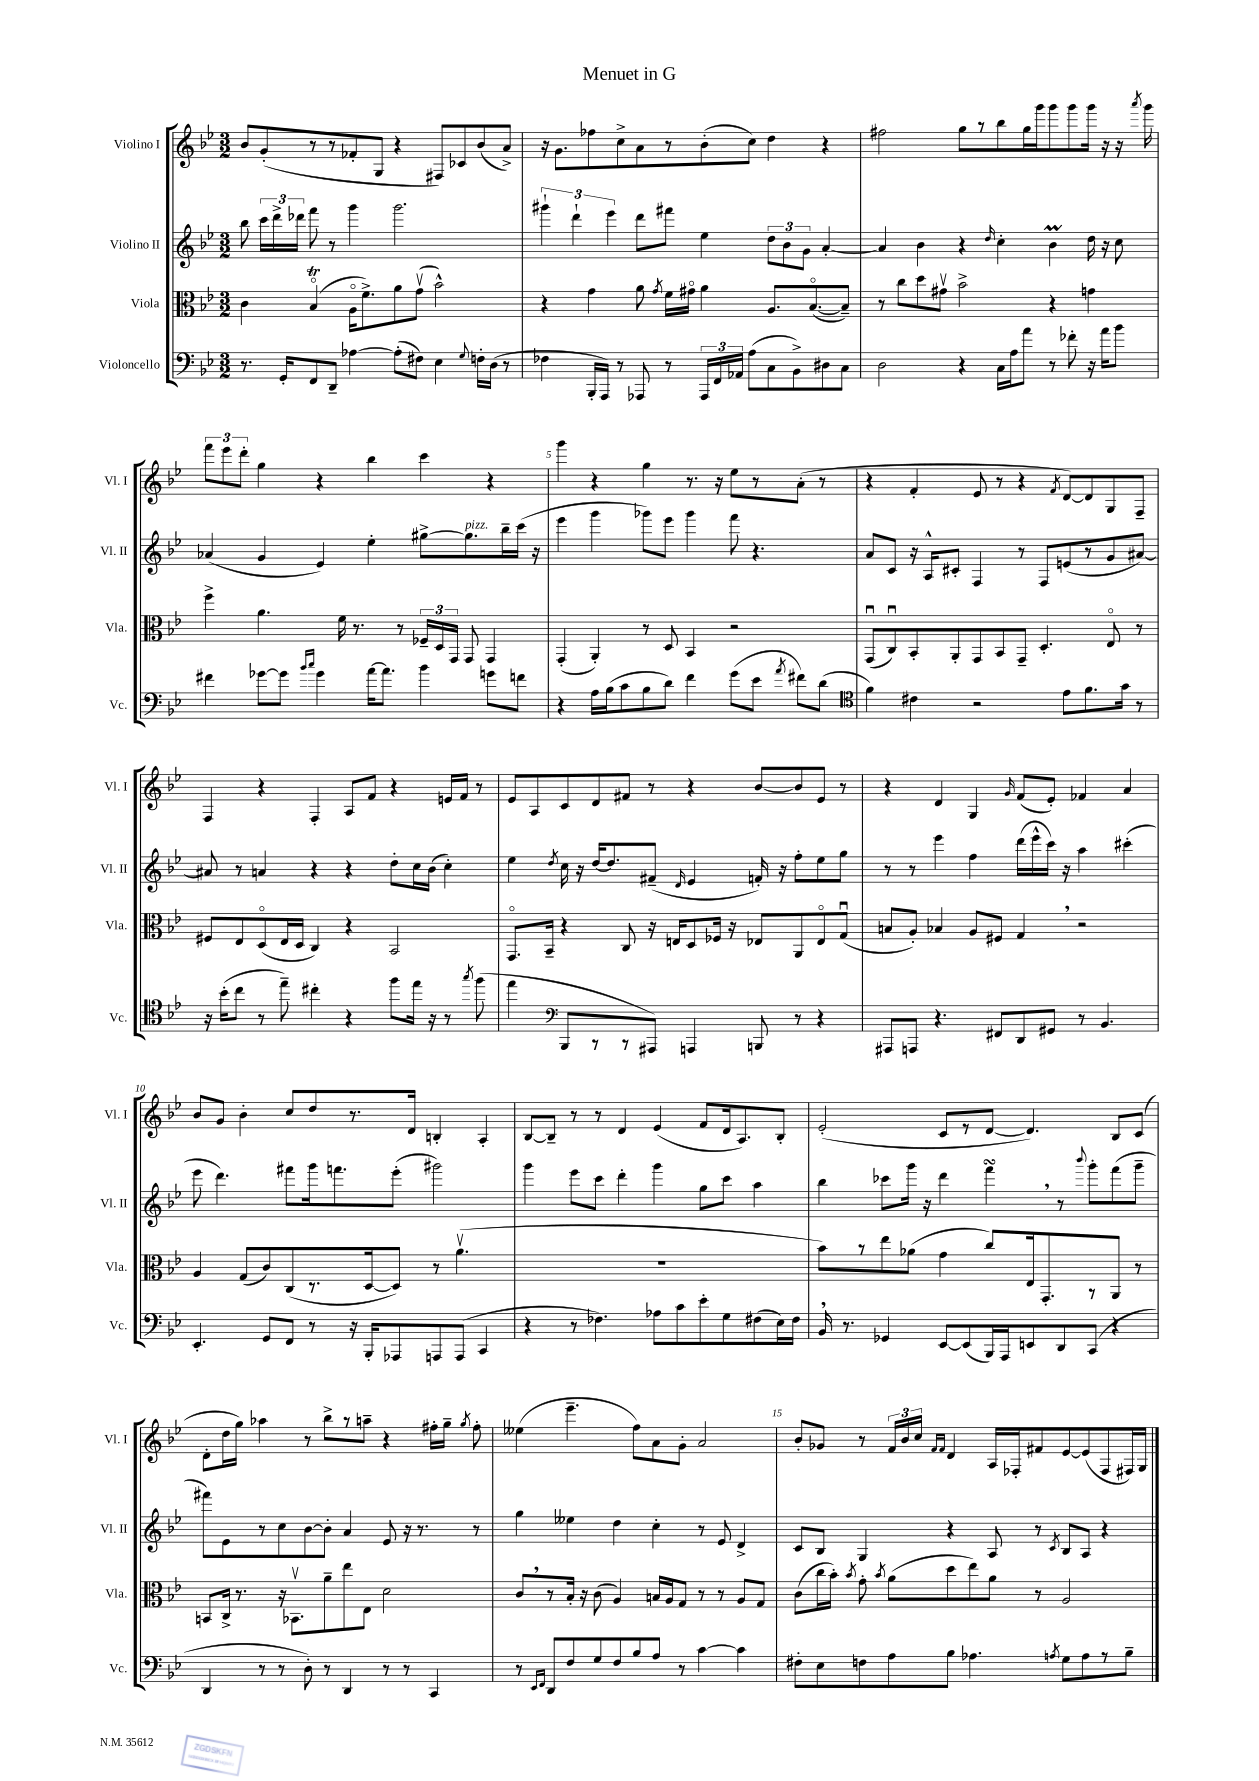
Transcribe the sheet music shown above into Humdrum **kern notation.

**kern	**kern	**kern	**kern
*part4	*part3	*part2	*part1
*staff4	*staff3	*staff2	*staff1
*I"Violoncello	*I"Viola	*I"Violino II	*I"Violino I
*I'Vc.	*I'Vla.	*I'Vl. II	*I'Vl. I
*clefF4	*clefC3	*clefG2	*clefG2
*k[b-e-]	*k[b-e-]	*k[b-e-]	*k[b-e-]
*M3/2	*M3/2	*M3/2	*M3/2
=1	=1	=1	=1
8.r	4c\	8bb-\	8b-/L
.	.	24ccc\LL	(8g'/
.	.	24ddd^\	.
16GG'/KL	.	.	.
.	.	24ddd-X\JJ	.
8FF/	(4B-T/	8fff\	8r
8DD~/J	.	8r	8r
[4A-X\	16A\KL	4ggg\	8f-X'/
.	8.f^\)	.	.
.	.	.	8G/J
(8A-'\L]	8a\	2.ggg\	4r
8F#X\J)	(8gv\J	.	.
4E-\	2b-^^\)	.	8F#X/L)
.	.	.	8c-X/
8qqG/	.	.	.
16Fn'\LL	.	.	(8b-/
(16D\JJ	.	.	.
8r	.	.	8a^/J)
=2	=2	=2	=2
4F-X\	4r	6ggg#X`\	16r
.	.	.	8.g\L
.	.	6ddd`\	.
16BBB-'/LL	4g\	.	8ff-X\
16AAA/JJ)	.	.	.
.	.	6eee-\	.
8r	.	.	8cc^\
8AAA-X/	8a\	8ddd\L	8a\
.	8qg/	.	.
8r	16f\LL	8fff#X\J	8r
.	16g#X\JJ	.	.
24AAA-/LL	4a\	4ee-\	(8b-'\
24FF/	.	.	.
24AA-X/JJ	.	.	.
(8A\L	.	.	8cc\J)
8C\	8.A/L	12dd\L	4dd\
.	.	12b-\	.
8BB-^\)	.	.	.
.	.	12g\J	.
.	([8.B-/	.	.
8D#X\	.	[4a'/	4r
8C\J	8B-~/J])	.	.
=3	=3	=3	=3
2D\	8r	4a/]	2ff#X\
.	8cc\L	.	.
.	8dd\	4b-\	.
.	8g#Xv\J	.	.
4r	2b-^\	4r	8gg\L
.	.	.	8r
.	.	16qqdd/	.
16C\LL	.	4cc'\	8bb-\
16A\J	.	.	.
8a\J	.	.	16gg\L
.	.	.	16ggg\J
8r	4r	4b-M\	8ggg\
8f-X'\	.	.	8ggg\
16r	4gn\	16dd\	16ggg\Jk
16a\KL	.	16r	16r
8b-\J	.	8cc\	16r
.	.	.	8qaaa/
.	.	.	16ggg\
!!LO:LB:g=z
=4	=4	=4	=4
4f#X\	4ff^\	(4a-X/	12fff\L
.	.	.	12eee-\
.	.	.	12ddd'\J
[8g-X\L	4.a\	4g/	4gg\
8g-\J]	.	.	.
16qqb-/LL	.	.	.
16qqcc/JJ	.	.	.
4g-\	.	4e-/)	4r
.	16f\	.	.
.	8.r	.	.
[16a\KL	.	4ee-'\	4bb-\
8.a\J]	.	.	.
.	8r	.	.
4b-\	24F-X~/LL	[8gg#X^\L	4ccc\
.	24D/	.	.
.	24GG/JJ	.	.
!	!	!LO:TX:a:i:t=pizz.	!
.	8GG/	8.gg#\]	.
8gn\L	4GG/	.	4r
.	.	16bb-~\L	.
8fn\J	.	(16ccc\JJ	.
.	.	16r	.
=5	=5	=5	=5
4r	(4GG'/	4eee-\	4ggg\
16A\LL	4AA'/)	4ggg\	4r
(16B-\J	.	.	.
8c\	.	.	.
8B-\	8r	8ggg-X\L)	4gg\
8d\J)	8D/	8eee-\J	.
4f\	4BB-/	4ggg-\	8.r
.	.	.	16r
(8g\L	2r	8fff\	8ee-\L
8e-\J	.	4.r	8r
8qa/	.	.	.
8f#X\L)	.	.	(8a'\J
(8d\J	.	.	8r
=6	=6	=6	=6
*clefC4	*	*	*
4f\)	(8GGu/L	8a/L	4r
.	8Cu/)	8c/J	.
4c#X\	8BB-'/	16r	4f'/
.	.	16A^^/KL	.
.	8AA'/	8c#X'/J	.
2r	8GG/	4F/	8e-/
.	8BB-/	.	8r
.	8GG~/J	8r	4r
.	4.D'/	8F/L	.
.	.	.	8qf/
8e-\L	.	(8en/	[8d/L)
8.f\	.	8r	8d/]
.	8E-/	8g/	8G/
16g\Jk	.	.	.
8r	8r	[8a#X/J)	8F~/J
!!LO:LB:g=z
=7	=7	=7	=7
16r	8F#X/L	8a#X/]	4F/
(16b-'\KL	.	.	.
8cc\J	8E-/	8r	.
8r	(8D/	4an/	4r
8ee-~\)	16E-/L	.	.
.	16D/JJ	.	.
4cc#X'\	4C/)	4r	4F'/
4r	4r	4r	8A/L
.	.	.	8f/J
8ff\L	2BB-/	8dd'\L	4r
16ee-\Jk	.	16cc\L	.
16r	.	(16b-\JJ	.
8r	.	4cc'\)	16en/LL
.	.	.	16f/JJ
8qgg/	.	.	.
(8ff\	.	.	8r
=8	=8	=8	=8
4ee-\	8.GG/L	4ee-\	8e-/L
.	.	.	8A/
.	16BB-~/Jk	.	.
*clefF4	*	*	*
.	.	8qdd/	.
8BBB-/L	4r	16cc\	8c/
.	.	16r	.
8r	.	[16dd/KL	8d/
.	.	8.dd/]	.
8r	8C/	.	8f#X/J
8AAA#X/J)	16r	(8f#X~/J	8r
.	16En/KL	.	.
.	.	16qqd/	.
4AAAn/	8D/	4e-/	4r
.	16F-X/Jk	.	.
.	16r	.	.
8BBBn/	8E-X/L	16fn'/)	[8b-/L
.	.	16r	.
8r	8AA/	8ff'\L	8b-/]
4r	8E-/	8ee-\	8e-/J
.	(8Gu/J	8gg\J	8r
=9	=9	=9	=9
8AAA#X/L	8Bn/L	8r	4r
8AAAn/J	8A'/J)	8r	.
4.r	4B-X/	4eee-\	4d/
.	8A/L	4ff\	4G/
8FF#X/L	8F#X/J	.	.
.	.	.	16qqg/
8DD/	4G,/	(16ddd\LL	(8f/L
.	.	16eee-^^\	.
8GG#X/J	.	16ccc\JJ)	8e-'/J)
.	.	16r	.
8r	2r	4aa\	4f-X/
4.BB-/	.	.	.
.	.	(4ccc#X'\	4a/
!!LO:LB:g=z
=10	=10	=10	=10
4.EE-'/	4A/	8eee-\	8b-/L
.	.	4.ddd\)	8g/J
.	(8G/L	.	4b-'\
8GG/L	8c/)	.	.
8FF/J	(8C/	8fff#X\L	8cc/L
8r	8.r	16ggg\k	8dd/
.	.	8.fffn\	.
16r	.	.	8.r
16BBB-'/KL	[16D/k	.	.
8AAA-X/	8D/J])	(8eee-'\J	.
.	.	.	16d/Jk
8AAAn/	8r	2ggg#X\)	4Bn'/
(8AAA/J	(4.av\	.	.
4CC/	.	.	4A'/
=11	=11	=11	=11
4r	1.r	4ggg\	[8B-/L
.	.	.	8B-~/J]
8r	.	8eee-\L	8r
4.F-X\)	.	8ccc\J	8r
.	.	4ddd'\	4d/
8A-X\L	.	4ggg\	(4e-/
8c\	.	.	.
8e-'\	.	8gg\L	8f/L
8G\	.	8ccc\J	16d/k
.	.	.	8.A/)
(8F#X\	.	4aa\	.
16E-\L)	.	.	8B-'/J
16F#\JJ	.	.	.
=12	=12	=12	=12
16BB-,/	8b-\L)	4bb-\	(2e-'/
8.r	.	.	.
.	8r	.	.
4GG-X/	8ee-\	8ccc-X\L	.
.	(8a-X\J	16ggg\Jk	.
.	.	16r	.
[8EE-/L	4g\	4ddd\	8c/L
(8EE-/]	.	.	8r
16BBB-/L)	8cc/L)	4fffsSSS,\	[8d/J
16AAA/J	.	.	.
8EEn/	16E-/k	.	4.d/])
.	8.GG'/	.	.
8DD/	.	8r	.
.	.	8qqbbb-/	.
(8CC/J	8r	8ggg'\L	.
4r	8AA/J	(8fff\	8B-/L
.	8r	8ggg~\J	(8c/J
!!LO:LB:g=z
=13	=13	=13	=13
4DD/	8BBn/L	8fff#X\L)	8d'\L
.	16C^/Jk	8e-\	16dd\L
.	8.r	.	16gg\JJ)
8r	.	8r	4aa-X\
8r	16r	8cc\	.
.	8.BB-Xv\L	.	.
8D'\)	.	[8b-\	8r
8r	8a~\	8b-'\J]	8bb-^\L
4DD/	8ee-\	4a/	8r
.	8E-\J	.	8aan~\J
8r	2d\	8e-/	4r
8r	.	16r	.
.	.	8.r	.
4CC/	.	.	16ff#X'\LL
.	.	.	16gg~\JJ
.	.	.	8qgg/
.	.	8r	8ff#'\
=14	=14	=14	=14
8r	8c,/L	4gg\	(4ee--X\
16qqEE-/LL	.	.	.
16qqFF/JJ	.	.	.
8DD/L	8r	.	.
8F/	16B-'/Jk	4ee--X\	4.eee-~\
.	16r	.	.
8G/	(8c\	.	.
8F/	4A/)	4dd\	.
8B-/	.	.	8ff\L)
8A/J	16Bn/LL	4cc'\	8a\
.	16A/J	.	.
8r	8G/J	.	8g'\J
[4c\	8r	8r	2a/
.	8r	8e-/	.
4c\]	8A/L	4d^/	.
.	8G/J	.	.
=15	=15	=15	=15
8F#X'\L	(8c\L	8c/L	8b-'/L
8E-\	16cc\L	8B-/J	8g-X/J
.	16b-'\JJ)	.	.
.	8qb-/	.	.
8Fn\	8g'\	4G/	8r
.	8qb-/	.	.
8A\	(8a\L	.	24f/LL
.	.	.	24b-/
.	.	.	24cc/JJ
.	.	.	16qqf/LL
.	.	.	16qqf/JJ
8B-\J	8dd\	4r	4d/
4.A-X\	8ee-\)	.	.
.	8a\J	8A/	16A/LL
.	.	.	16F-X'/J
.	8r	8r	8f#X/
8qAn/	.	8qc/	.
8G\L	2A/	8B-/L	[8e-/
8A\	.	8A/J	(8e-/]
8r	.	4r	8F-/
8B-~\J	.	.	16F#X/L)
.	.	.	16G/JJ
==	==	==	==
*-	*-	*-	*-
